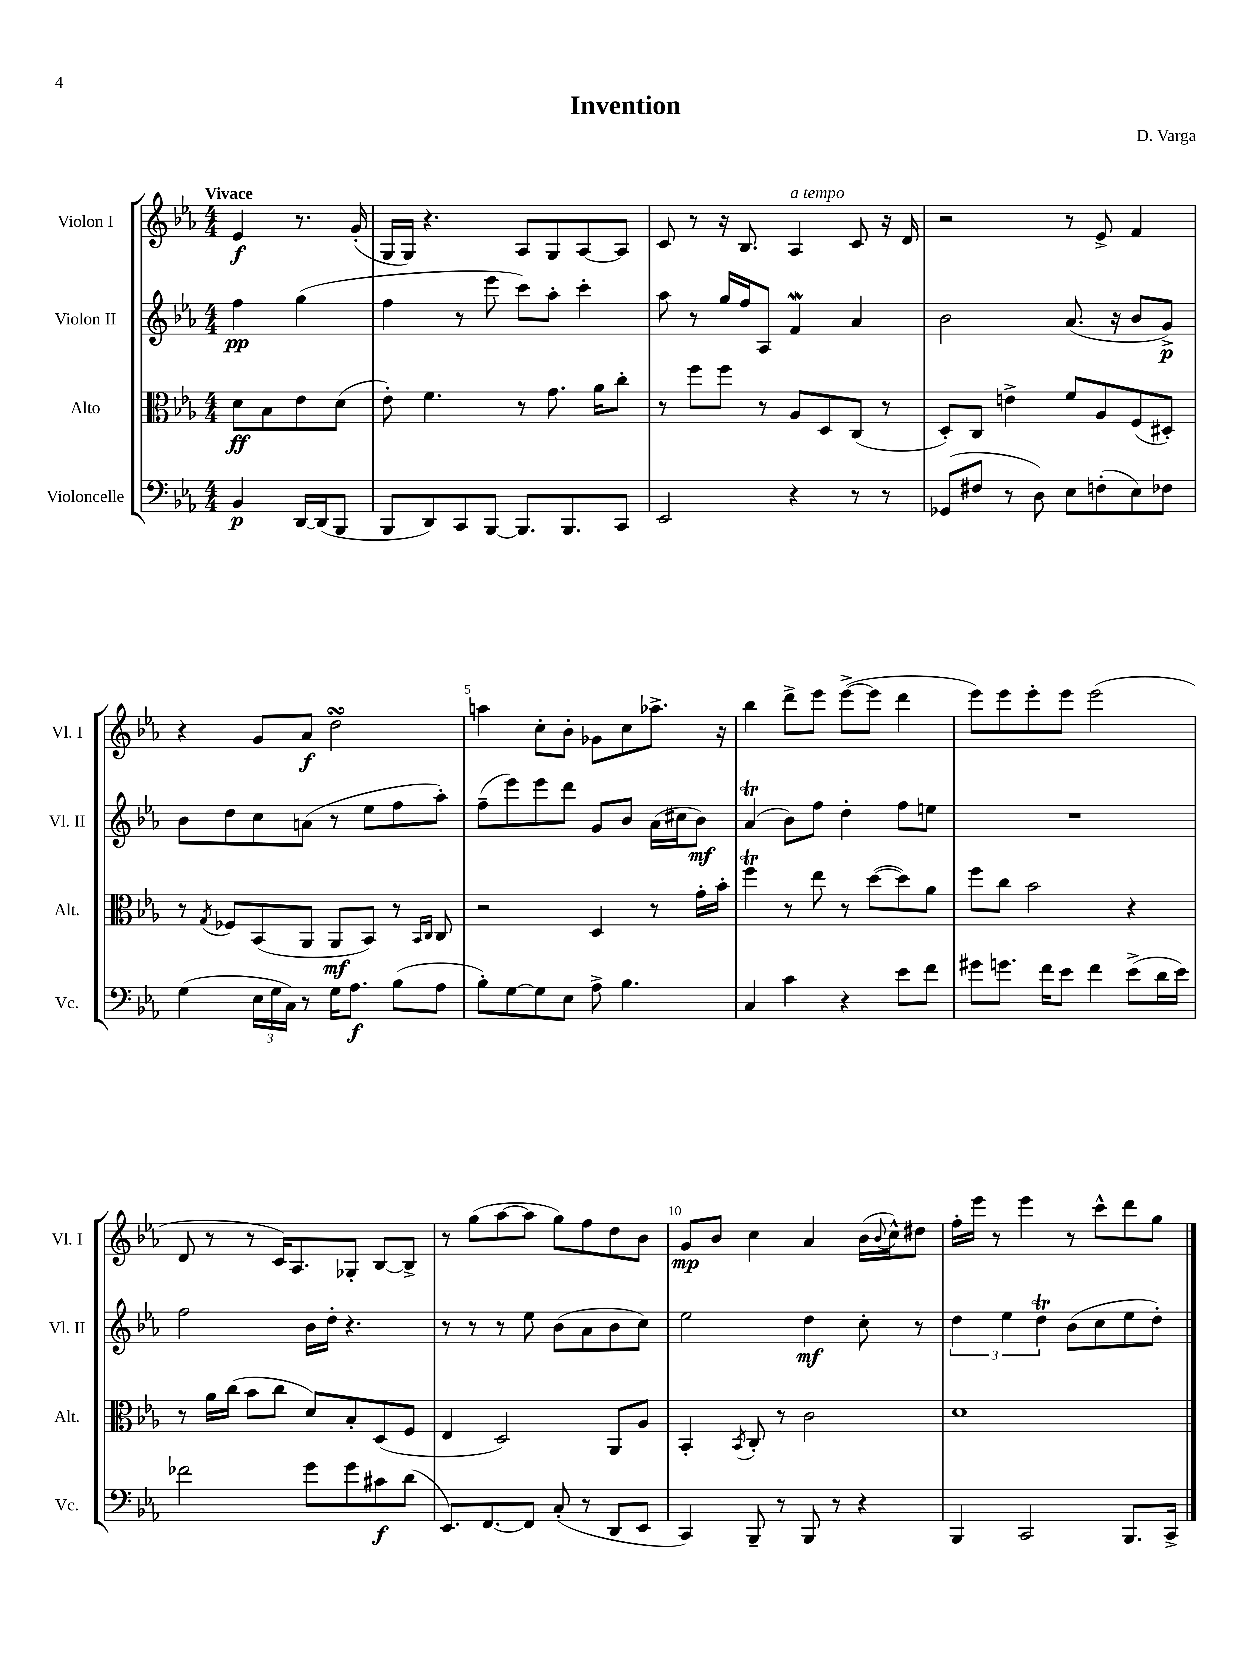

**kern	**dynam	**kern	**dynam	**kern	**dynam	**kern	**dynam
*part4	*part4	*part3	*part3	*part2	*part2	*part1	*part1
*staff4	*staff4	*staff3	*staff3	*staff2	*staff2	*staff1	*staff1
*I"Violoncelle	*	*I"Alto	*	*I"Violon II	*	*I"Violon I	*
*I'Vc.	*	*I'Alt.	*	*I'Vl. II	*	*I'Vl. I	*
*clefF4	*	*clefC3	*	*clefG2	*	*clefG2	*
*k[b-e-a-]	*	*k[b-e-a-]	*	*k[b-e-a-]	*	*k[b-e-a-]	*
*M4/4	*	*M4/4	*	*M4/4	*	*M4/4	*
=	=	=	=	=	=	=	=
!	!	!	!	!	!	!LO:TX:a:B:t=Vivace	!
4BB-/	p	8d\L	ff	4ff\	pp	4e-/	f
.	.	8B-\	.	.	.	.	.
[16DD/LL	.	8e-\	.	(4gg\	.	8.r	.
(16DD/J]	.	.	.	.	.	.	.
8BBB-/J	.	(8d\J	.	.	.	.	.
.	.	.	.	.	.	(16g'/	.
=1	=1	=1	=1	=1	=1	=1	=1
8BBB-/L	.	8e-'\)	.	4ff\	.	16G/LL	.
.	.	.	.	.	.	16G/JJ)	.
8DD/)	.	4.f\	.	.	.	4.r	.
8CC/	.	.	.	8r	.	.	.
[8BBB-/J	.	.	.	8eee-\	.	.	.
8.BBB-/L]	.	8r	.	8ccc\L)	.	8A-/L	.
.	.	8.g\	.	8aa-'\J	.	8G/	.
8.BBB-/	.	.	.	.	.	.	.
.	.	.	.	4ccc'\	.	[8A-/	.
.	.	16a-\KL	.	.	.	.	.
8CC/J	.	8cc'\J	.	.	.	8A-/J]	.
=2	=2	=2	=2	=2	=2	=2	=2
2EE-/	.	8r	.	8aa-\	.	8c/	.
.	.	8ff\L	.	8r	.	8r	.
.	.	8ff\J	.	16gg/LL	.	16r	.
.	.	.	.	16ff/J	.	8.B-/	.
.	.	8r	.	8A-/J	.	.	.
!	!	!	!	!	!	!LO:TX:a:i:t=a tempo	!
4r	.	8A-/L	.	4fW/	.	4A-/	.
.	.	8D/	.	.	.	.	.
8r	.	(8C/J	.	4a-/	.	8c/	.
8r	.	8r	.	.	.	16r	.
.	.	.	.	.	.	16d/	.
=3	=3	=3	=3	=3	=3	=3	=3
(8GG-X/L	.	8D'/L)	.	2b-\	.	2r	.
8F#X/J	.	8C/J	.	.	.	.	.
8r	.	4en^\	.	.	.	.	.
8D\)	.	.	.	.	.	.	.
8E-\L	.	8f/L	.	(8.a-/	.	8r	.
(8Fn'\	.	8A-/	.	.	.	8e-^/	.
.	.	.	.	16r	.	.	.
8E-\)	.	(8F/	.	8b-/L	.	4f/	.
8F-X\J	.	8D#X'/J)	.	8g^/J)	p	.	.
!!LO:LB:g=z
=4	=4	=4	=4	=4	=4	=4	=4
(4G\	.	8r	.	8b-\L	.	4r	.
.	.	8qG/	.	.	.	.	.
.	.	8F-X/L	.	8dd\	.	.	.
24E-\LL	.	(8BB-/	.	8cc\	.	8g/L	.
24G\	.	.	.	.	.	.	.
24C\JJ)	.	.	.	.	.	.	.
8r	.	8AA-/J	.	(8an\J	.	8a-/J	f
16G\KL	.	8AA-/L	mf	8r	.	2ddsSsS\	.
8.A-\J	f	.	.	.	.	.	.
.	.	8BB-/J)	.	8ee-\L	.	.	.
(8B-\L	.	8r	.	8ff\	.	.	.
.	.	16qqBB-/LL	.	.	.	.	.
.	.	16qqC/JJ	.	.	.	.	.
8A-\J	.	8C/	.	8aa-'\J)	.	.	.
=5	=5	=5	=5	=5	=5	=5	=5
8B-'\L)	.	2r	.	(8ff~\L	.	4aan\	.
[8G\	.	.	.	8eee-\)	.	.	.
8G\]	.	.	.	8eee-\	.	8cc'\L	.
8E-\J	.	.	.	8ddd\J	.	8b-'\J	.
8A-^\	.	4D/	.	8g/L	.	8g-X\L	.
4.B-\	.	.	.	8b-/J	.	8cc\	.
.	.	8r	.	(16a-\LL	.	8.aa-X^\J	.
.	.	.	.	16cc#X\J	.	.	.
.	.	16g'\LL	.	8b-\J)	mf	.	.
.	.	16b-'\JJ	.	.	.	16r	.
=6	=6	=6	=6	=6	=6	=6	=6
4C/	.	4ffT\	.	(4a-T/	.	4bb-\	.
4c\	.	8r	.	8b-\L)	.	8ddd^\L	.
.	.	8ee-\	.	8ff\J	.	8eee-\J	.
4r	.	8r	.	4dd'\	.	([8eee-^\L	.
.	.	([8dd\L	.	.	.	8eee-\J]	.
8e-\L	.	8dd\])	.	8ff\L	.	4ddd\	.
8f\J	.	8a-\J	.	8een\J	.	.	.
=7	=7	=7	=7	=7	=7	=7	=7
8g#X\L	.	8ff\L	.	1r	.	8eee-\L)	.
8.gn\J	.	8cc\J	.	.	.	8eee-\	.
.	.	2b-\	.	.	.	8eee-'\	.
16f\KL	.	.	.	.	.	.	.
8e-\J	.	.	.	.	.	8eee-\J	.
4f\	.	.	.	.	.	(2eee-\	.
(8e-^\L	.	4r	.	.	.	.	.
16d\L	.	.	.	.	.	.	.
16e-\JJ)	.	.	.	.	.	.	.
!!LO:LB:g=z
=8	=8	=8	=8	=8	=8	=8	=8
2f-X\	.	8r	.	2ff\	.	8d/	.
.	.	16a-\LL	.	.	.	8r	.
.	.	(16cc\JJ	.	.	.	.	.
.	.	8b-\L	.	.	.	8r	.
.	.	8cc\J	.	.	.	16c/KL)	.
.	.	.	.	.	.	8.A-/	.
8g\L	.	8d/L)	.	16b-\LL	.	.	.
.	.	.	.	16dd'\JJ	.	.	.
8g\	.	8B-'/	.	4.r	.	8G-X'/J	.
8c#X\	f	(8D/	.	.	.	[8B-/L	.
(8d\J	.	8F/J	.	.	.	8B-^/J]	.
=9	=9	=9	=9	=9	=9	=9	=9
8.EE-/L)	.	4E-/	.	8r	.	8r	.
.	.	.	.	8r	.	(8gg\L	.
[8.FF/	.	.	.	.	.	.	.
.	.	2D/)	.	8r	.	[8aa-\	.
8FF/J]	.	.	.	8ee-\	.	8aa-\J]	.
(8C'/	.	.	.	(8b-\L	.	8gg\L)	.
8r	.	.	.	8a-\	.	8ff\	.
8DD/L	.	8AA-/L	.	8b-\	.	8dd\	.
8EE-/J	.	8A-/J	.	8cc\J)	.	8b-\J	.
=10	=10	=10	=10	=10	=10	=10	=10
4CC/)	.	4BB-'/	.	2ee-\	.	8g/L	mp
.	.	.	.	.	.	8b-/J	.
.	.	8qBB-/	.	.	.	.	.
8BBB-~/	.	8C'/	.	.	.	4cc\	.
8r	.	8r	.	.	.	.	.
8BBB-/	.	2c\	.	4dd\	mf	4a-/	.
8r	.	.	.	.	.	.	.
4r	.	.	.	8cc'\	.	(16b-\LL	.
.	.	.	.	.	.	8qqb-/	.
.	.	.	.	.	.	16cc^^\J)	.
.	.	.	.	8r	.	8dd#X\J	.
=11	=11	=11	=11	=11	=11	=11	=11
4BBB-/	.	1d	.	6dd\	.	16ff'\LL	.
.	.	.	.	.	.	16eee-\JJ	.
.	.	.	.	.	.	8r	.
.	.	.	.	6ee-\	.	.	.
2CC/	.	.	.	.	.	4eee-\	.
.	.	.	.	6ddt\	.	.	.
.	.	.	.	(8b-\L	.	8r	.
.	.	.	.	8cc\	.	8ccc^^\L	.
8.BBB-/L	.	.	.	8ee-\	.	8ddd\	.
.	.	.	.	8dd'\J)	.	8gg\J	.
16CC^/Jk	.	.	.	.	.	.	.
==	==	==	==	==	==	==	==
*-	*-	*-	*-	*-	*-	*-	*-
